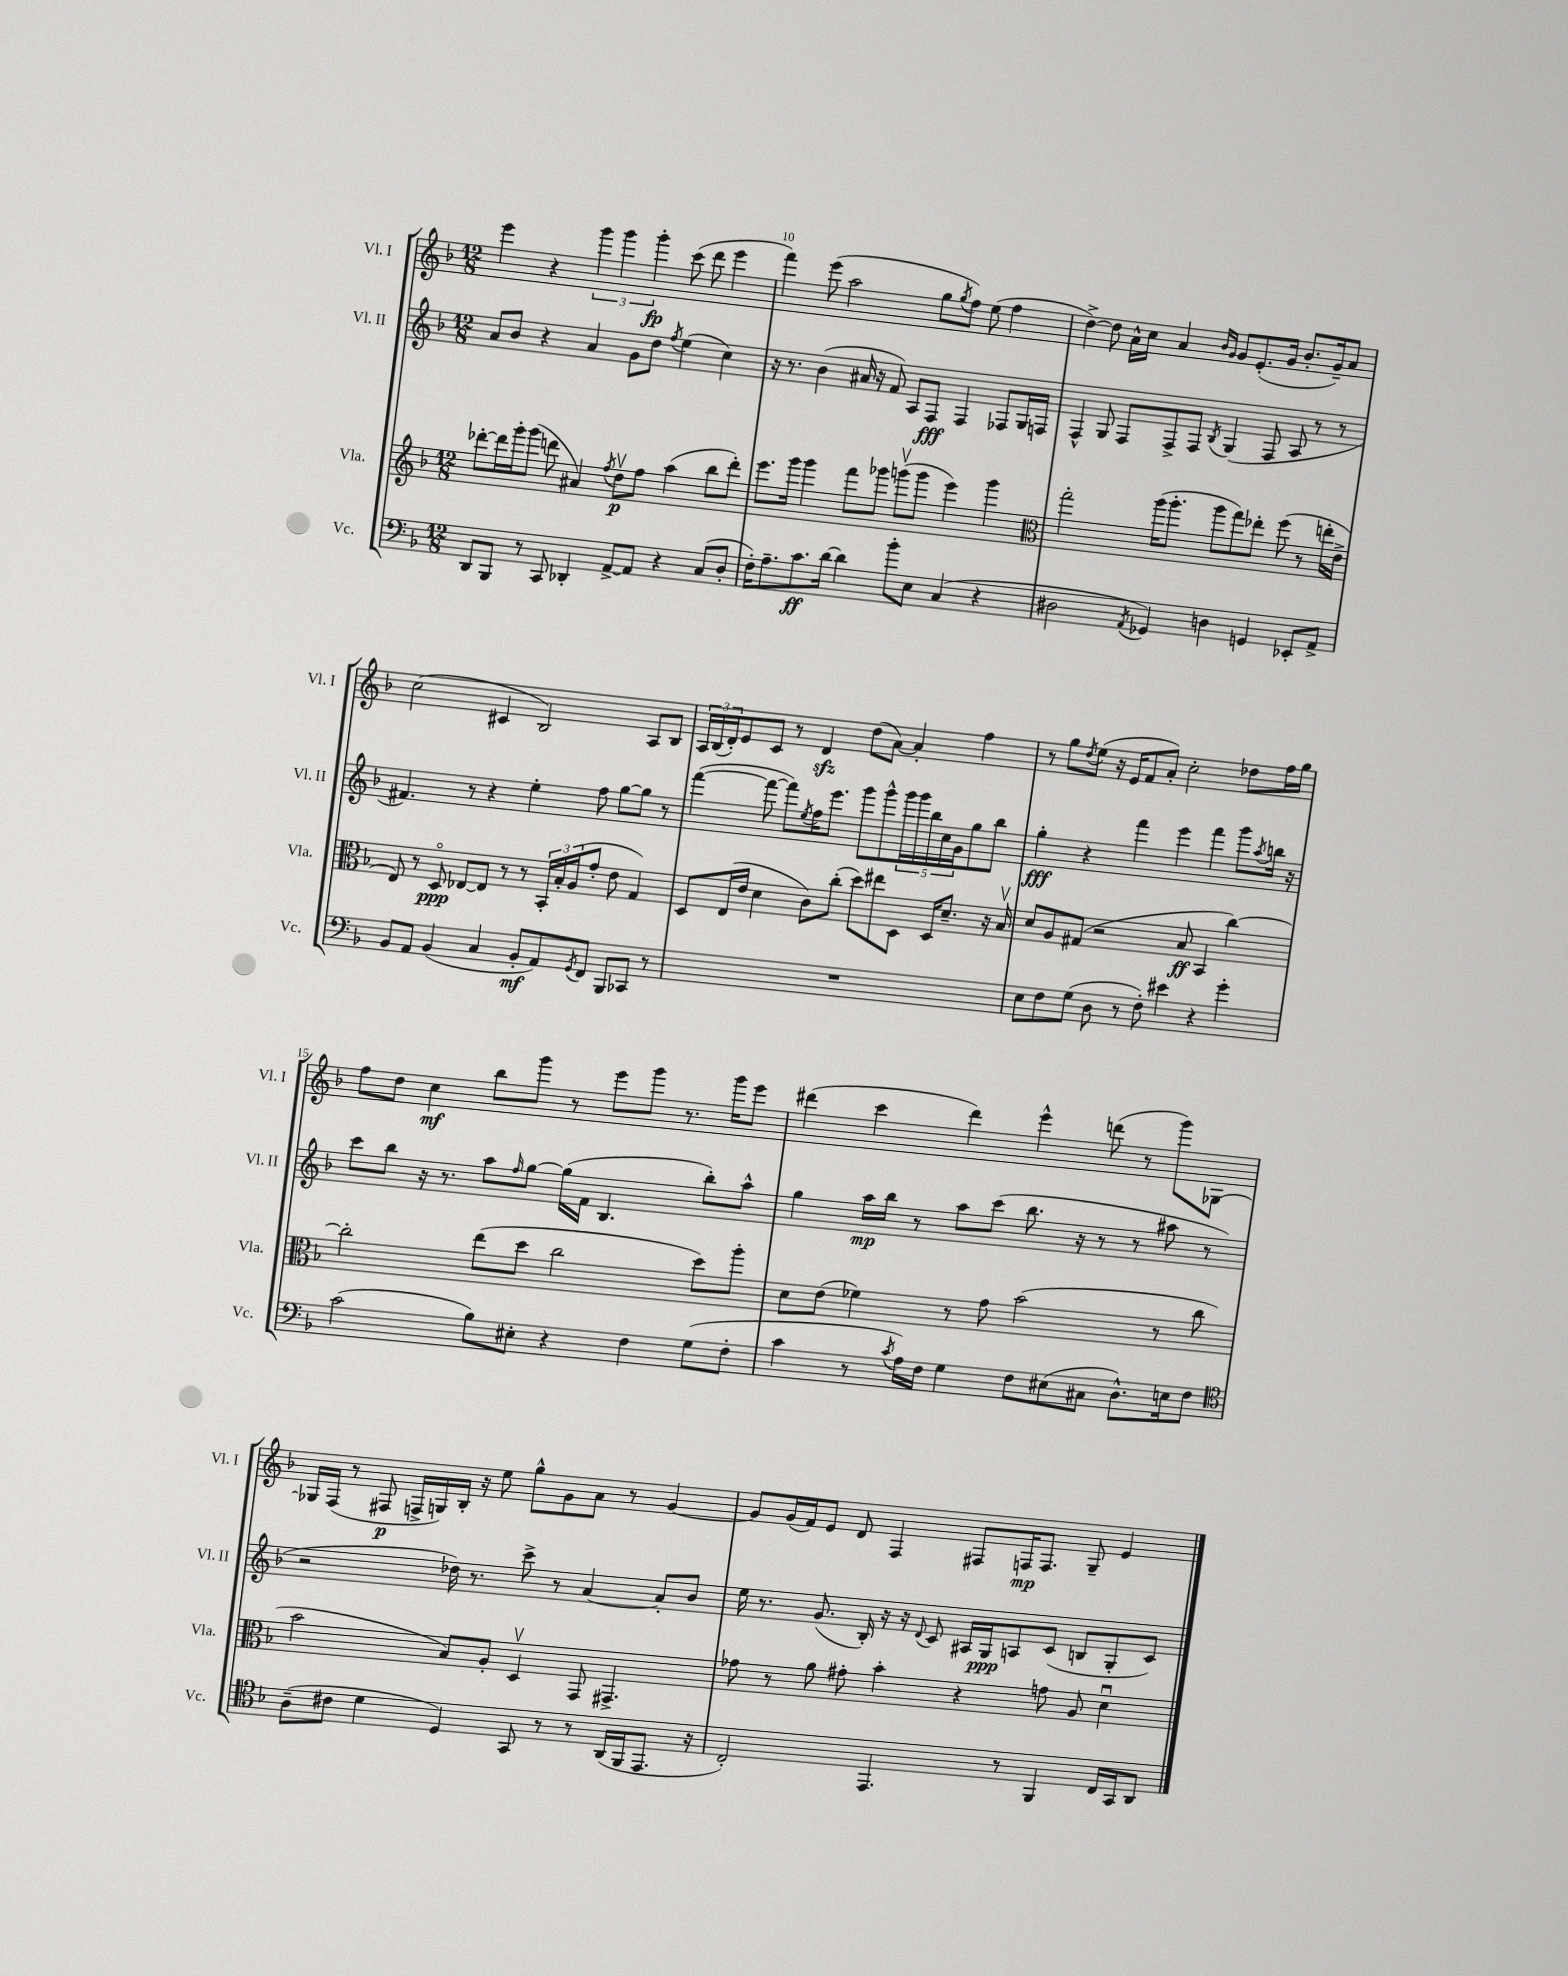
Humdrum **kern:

**kern	**dynam	**kern	**dynam	**kern	**dynam	**kern	**dynam
*part4	*part4	*part3	*part3	*part2	*part2	*part1	*part1
*staff4	*staff4	*staff3	*staff3	*staff2	*staff2	*staff1	*staff1
*I"Vc.	*	*I"Vla.	*	*I"Vl. II	*	*I"Vl. I	*
*I'Vc.	*	*I'Vla.	*	*I'Vl. II	*	*I'Vl. I	*
*clefF4	*	*clefG2	*	*clefG2	*	*clefG2	*
*k[b-]	*	*k[b-]	*	*k[b-]	*	*k[b-]	*
*M12/8	*	*M12/8	*	*M12/8	*	*M12/8	*
=9	=9	=9	=9	=9	=9	=9	=9
8DD/L	.	[8ddd-X'\L	.	8a/L	.	4eee\	.
8BBB-/J	.	16ddd-\L]	.	8b-/J	.	.	.
.	.	16ggg'\J	.	.	.	.	.
8r	.	(8ggg\J	.	4r	.	4r	.
8CC/	.	8dddn\	.	.	.	.	.
4DD-X'/	.	4a#X/)	.	4a/	.	6ggg\	.
.	.	.	.	.	.	6ggg\	.
.	.	8qff/	.	.	.	.	.
[8AA^/L	.	8ddv\L	p	8g\L	.	.	.
.	.	.	.	.	.	6ggg'\	fp
8AA/J]	.	8ff\J	.	8dd\J	.	.	.
.	.	.	.	8qff/	.	.	.
4r	.	(4aa\	.	(4ee\	.	(8ccc\	.
.	.	.	.	.	.	8ddd\	.
(8C/L	.	8bb-\L	.	4cc\)	.	4eee\	.
8D'/J	.	8ddd'\J)	.	.	.	.	.
=10	=10	=10	=10	=10	=10	=10	=10
16F'\KL)	.	8.eee\L	.	16r	.	4fff\)	.
8.A~\	.	.	.	8.r	.	.	.
.	.	16ggg\Jk	.	.	.	.	.
8.c\	ff	4ggg\	.	(4b-\	.	(8eee\	.
.	.	.	.	.	.	2aa\	.
[16d\Jk	.	.	.	.	.	.	.
4d\]	.	8fff\L	.	16a#X/	.	.	.
.	.	.	.	16r	.	.	.
.	.	8ggg-X\J	.	8f/)	.	.	.
8b-'\L	.	(8gggnv\L	.	8A/L	.	.	.
8E\J	.	8ggg\J	.	8F/J	fff	8gg\L	.
.	.	.	.	.	.	8qgg/	.
(4C/	.	4eee\)	.	4F/	.	8ff\J)	.
.	.	.	.	.	.	(8ee\	.
4r	.	4ggg\	.	8F-X/L	.	4ff\	.
.	.	.	.	16G/L	.	.	.
.	.	.	.	16Fn/JJ	.	.	.
=11	=11	=11	=11	=11	=11	=11	=11
*	*	*clefC3	*	*	*	*	*
2D#X\	.	2gg'\	.	4F^^/	.	[4dd^\)	.
.	.	.	.	8G/	.	8dd\]	.
.	.	.	.	8F/L	.	16a^^\LL	.
.	.	.	.	.	.	16cc\JJ	.
8qAA/	.	.	.	.	.	.	.
4GG-X/)	.	(16aa\KL	.	8F^/	.	4a/	.
.	.	8.aa'\J	.	.	.	.	.
.	.	.	.	8F/J	.	.	.
.	.	.	.	.	.	16qqb-/LL	.
.	.	.	.	8qB-/	.	16qqg/JJ	.
4Dn\	.	8aa\L	.	(4G/	.	8g/L	.
.	.	8gg\)	.	.	.	(8.e'/	.
4GGn/	.	8ee-X'\J	.	8F/	.	.	.
.	.	.	.	.	.	16g/Jk	.
.	.	(8ff\	.	8A/	.	8.b-'/L	.
8EE-X'/L	.	8r	.	8r	.	.	.
.	.	.	.	.	.	16g~/k)	.
8AA^/J	.	16een'\LL	.	8r	.	8a/J	.
.	.	16e^\JJ	.	.	.	.	.
!!LO:LB:g=z
=12	=12	=12	=12	=12	=12	=12	=12
8BB-/L	.	8E/)	.	4.f#X/)	.	(2cc\	.
8AA/J	.	8r	.	.	.	.	.
(4BB-/	.	8D/	ppp	.	.	.	.
.	.	[8E-X/L	.	8r	.	.	.
4C/	.	8E-/J]	.	4r	.	4c#X/	.
.	.	8r	.	.	.	.	.
8BB-'/L	mf	8r	.	4ee'\	.	2B-/)	.
8AA/)	.	24BB-'/LL	.	.	.	.	.
.	.	24B-'/	.	.	.	.	.
.	.	(24A/J	.	.	.	.	.
8qGG/	.	.	.	.	.	.	.
8FF/J	.	8g'/J	.	8ff\	.	.	.
8BBB-/L	.	8e\	.	[8gg\L	.	.	.
8CC-X/J	.	4G/)	.	8gg\J]	.	8A/L	.
8r	.	.	.	8r	.	8B-/J	.
=13	=13	=13	=13	=13	=13	=13	=13
1.r	.	8D/L	.	([4fff\	.	24A/LL	.
.	.	.	.	.	.	(24B-/	.
.	.	.	.	.	.	24d'/J)	.
.	.	(16E/L	.	.	.	8e/	.
.	.	16e/JJ	.	.	.	.	.
.	.	4d\	.	8fff\_	.	8c/J	.
.	.	.	.	8fff\L])	.	8r	.
.	.	.	.	8qee/	.	.	.
.	.	8c\L)	.	16ff\K	.	4dzz/	.
.	.	.	.	8.eee\J	.	.	.
.	.	(8cc'\J	.	.	.	.	.
.	.	8dd\L)	.	8ggg\L	.	(8dd\L	.
.	.	8ee#X\	.	8ggg^^\	.	[8a\J)	.
.	.	8D\J	.	20ggg\L	.	4a'/]	.
.	.	.	.	20ggg\	.	.	.
.	.	.	.	20bb-\	.	.	.
.	.	16D/KL	.	.	.	.	.
.	.	.	.	20cc\	.	.	.
.	.	8.d~/J	.	.	.	.	.
.	.	.	.	20g\J	.	.	.
.	.	.	.	8gg\	.	4ff\	.
.	.	16r	.	8bb-\J	.	.	.
.	.	16B-v/	.	.	.	.	.
=14	=14	=14	=14	=14	=14	=14	=14
8E\L	.	8d/L	.	4gg'\	fff	8r	.
8F\	.	8A/	.	.	.	8gg\L	.
.	.	.	.	.	.	8qdd/	.
(8G\J	.	(8G#X/J	.	4r	.	(8ee\J	.
8D\	.	2r	.	.	.	16r	.
.	.	.	.	.	.	16e/KL	.
8r	.	.	.	4fff\	.	8f/	.
8F'\)	.	.	.	.	.	8a'/J)	.
4e#X\	.	.	.	4eee\	.	2cc'\	.
.	.	8B-/	ff	.	.	.	.
4r	.	4BB-/	.	4fff\	.	.	.
4g'\	.	[4cc\)	.	8ggg\L	.	8dd-X\L	.
.	.	.	.	8qaa/	.	.	.
.	.	.	.	16bbn\Jk	.	16ff\L	.
.	.	.	.	16r	.	16gg\JJ	.
!!LO:LB:g=z
=15	=15	=15	=15	=15	=15	=15	=15
(2c\	.	2cc'\]	.	8ccc\L	.	8ff\L	.
.	.	.	.	8bb-\J	.	8dd\J	.
.	.	.	.	16r	.	4cc\	mf
.	.	.	.	8.r	.	.	.
8B-\L)	.	(8ee\L	.	8aa\L	.	8bb-\L	.
.	.	.	.	16qqff/	.	.	.
8E#X'\J	.	8dd\J	.	[8gg\J	.	8ggg\J	.
4r	.	2cc\	.	(16gg\LL]	.	8r	.
.	.	.	.	16f\JJ	.	.	.
.	.	.	.	4.B-/	.	8eee\L	.
4F\	.	.	.	.	.	8ggg\J	.
.	.	.	.	.	.	8.r	.
(8G\L	.	8dd\L)	.	8bb-'\L)	.	.	.
.	.	.	.	.	.	16ggg\KL	.
8F'\J	.	8aa'\J	.	8aa^^\J	.	8eee\J	.
=16	=16	=16	=16	=16	=16	=16	=16
4c\	.	8d\L	.	4gg\	.	(4ddd#X\	.
.	.	(8e\J	.	.	.	.	.
8r	.	4f-X\)	.	16aa\LL	mp	4ccc\	.
.	.	.	.	16bb-\JJ	.	.	.
8qc/	.	.	.	.	.	.	.
16A\LL)	.	.	.	8r	.	.	.
16F\JJ	.	.	.	.	.	.	.
4G\	.	8r	.	8aa\L	.	4ddd#\)	.
.	.	8g\	.	(8ccc\J	.	.	.
8F\L	.	(2b-\	.	8.bb-\	.	4eee^^\	.
(8E#X\	.	.	.	.	.	.	.
.	.	.	.	16r	.	.	.
8C#X\J	.	.	.	8r	.	(8dddn\	.
8.D^^\L)	.	.	.	8r	.	8r	.
.	.	8r	.	8aa#X\	.	8ggg\L)	.
16En\k	.	.	.	.	.	.	.
8F\J	.	8cc\	.	8r	.	[8G-X\J	.
!!LO:LB:g=z
=17	=17	=17	=17	=17	=17	=17	=17
*clefC4	*	*	*	*	*	*	*
(8A~\L	.	2b-\	.	2r	.	16G-X/LL]	.
.	.	.	.	.	.	(16F/JJ	.
8c#X\J	.	.	.	.	.	8r	.
4d\	.	.	.	.	.	8F#X/	p
.	.	.	.	.	.	16Fn^/LL	.
.	.	.	.	.	.	16Gn/)	.
4D/)	.	8B-/L)	.	16dd-X\)	.	16B-'/JJ	.
.	.	.	.	8.r	.	16r	.
.	.	8A'/J	.	.	.	8ee\	.
8GG/	.	4Dv/	.	8ccc^\	.	8gg^^\L	.
8r	.	.	.	8r	.	8g\	.
8r	.	8GG/	.	[4a/	.	8a\J	.
(16AA/LL	.	4.GG#X^/	.	.	.	8r	.
16FF/J	.	.	.	.	.	.	.
8.EE/J	.	.	.	8a'/L]	.	[4g/	.
.	.	.	.	8b-/J	.	.	.
16r	.	.	.	.	.	.	.
=18	=18	=18	=18	=18	=18	=18	=18
2C'/)	.	8g-X\	.	16ee\	.	8g/L]	.
.	.	.	.	8.r	.	.	.
.	.	8r	.	.	.	(16g/L	.
.	.	.	.	.	.	16f/J)	.
.	.	8a\	.	(8.g/	.	8e/J	.
.	.	8g#X'\	.	.	.	8d/	.
.	.	.	.	16B-'/)	.	.	.
4.EE/	.	4b-'\	.	16r	.	4F/	.
.	.	.	.	16r	.	.	.
.	.	.	.	8qqd/	.	.	.
.	.	.	.	8c/	.	.	.
.	.	4r	.	16A#X/LL	.	8F#X/L	.
.	.	.	.	16G/J	ppp	.	.
8r	.	.	.	8An/	.	16Fn/K	mp
.	.	.	.	.	.	8.F/J	.
4FF/	.	8gn\	.	(8c/J	.	.	.
.	.	8A/	.	8Bn/L	.	8G~/	.
16C/LL	.	4du\	.	8G'/	.	4e/	.
16GG/J	.	.	.	.	.	.	.
8AA/J	.	.	.	8c/J)	.	.	.
==	==	==	==	==	==	==	==
*-	*-	*-	*-	*-	*-	*-	*-
